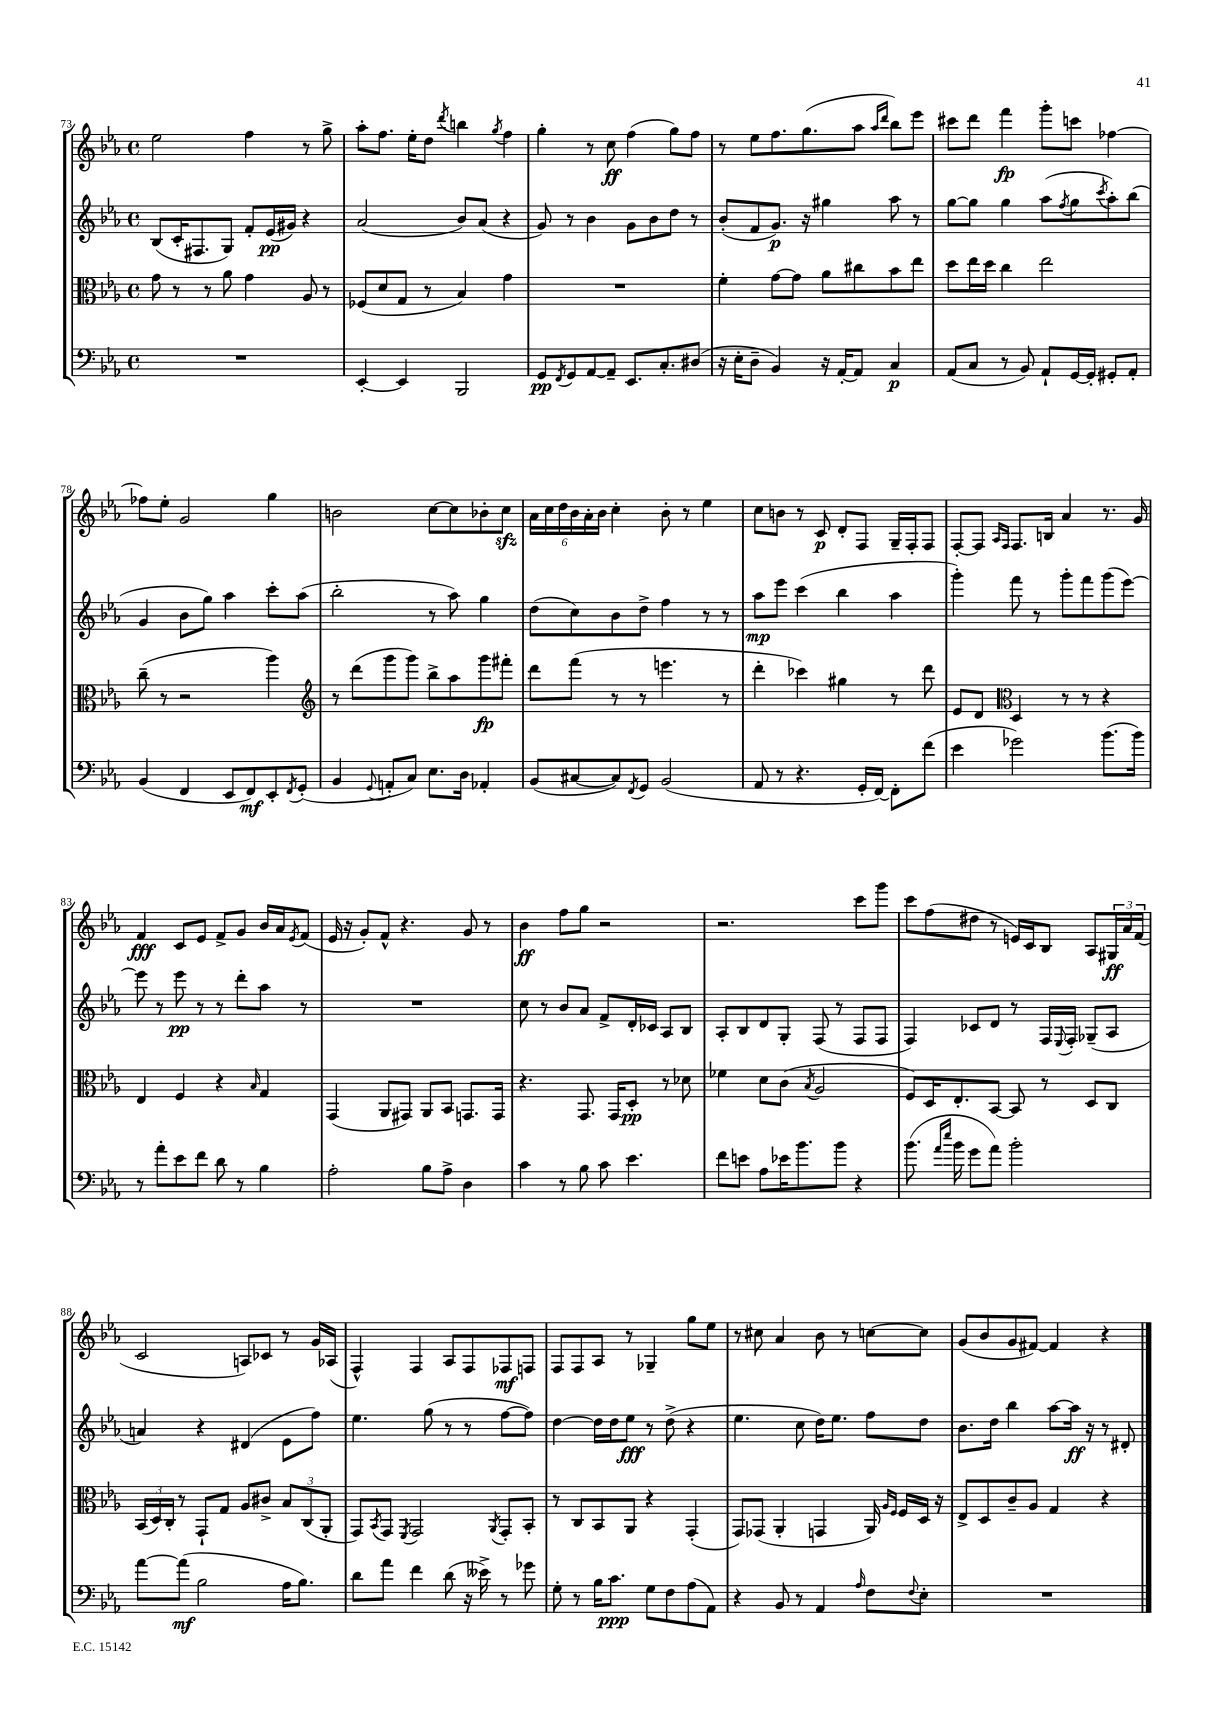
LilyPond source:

<<
\new StaffGroup <<
\new Staff = "s0" {
    \clef treble \key ees \major \defaultTimeSignature \time 4/4
    ees''2 f''4 r8 g''8-> |
    aes''8-. f''8. ees''16-. d''8 \acciaccatura { d'''8 } b''4 \acciaccatura { g''8 } f''4 |
    g''4-. r8 c''8\ff f''4( g''8) f''8 |
    r8 ees''8 f''8. g''8.( aes''8 \grace { aes''16 d'''16 } bes''8) ees'''8 |
    cis'''8 d'''8 f'''4\fp g'''8-. c'''8 fes''4~ |
    fes''8 ees''8-. g'2 g''4 |
    b'2 c''8~ c''8 bes'8-. c''8\sfz |
    \tuplet 6/4 { aes'16 c''16 d''16 bes'16 aes'16-. bes'16 } c''4-. bes'8-. r8 ees''4 |
    c''8 b'8 r8 c'8\p d'8-. f8 g16-- f16-. f8 |
    f8~-. f8 \grace { aes16 f16 } f8. b16 aes'4 r8. g'16 |
    f'4\fff c'8 ees'8 f'8-> g'8 bes'16 aes'16 \acciaccatura { ees'8 } f'8( |
    ees'16 r16 g'8-.) f'8-^ r4. g'8 r8 |
    bes'4\ff f''8 g''8 r2 |
    r2. c'''8 g'''8 |
    c'''8 f''8( dis''8 r8 e'16) c'16 bes8 aes8 \tuplet 3/2 { gis16\ff aes'16 f'16( } |
    c'2 a8) ces'8 r8 g'16 aes16( |
    f4-^) f4 aes8 f8 fes8\mf f8 |
    f8 f8 aes8 r8 ges4-- g''8 ees''8 |
    r8 cis''8 aes'4 bes'8 r8 c''8~ c''8 |
    g'8( bes'8 g'8 fis'8~) fis'4 r4 \bar "|." |
}
\new Staff = "s1" {
    \clef treble \key ees \major \defaultTimeSignature \time 4/4
    bes8( c'16-. fis8. g8) f'8-. ees'16\pp( gis'16) r4 |
    aes'2( bes'8) aes'8( r4 |
    g'8) r8 bes'4 g'8 bes'8 d''8 r8 |
    bes'8-.( f'8 g'8.\p) r16 gis''4 aes''8 r8 |
    g''8~ g''8 g''4 aes''8( \acciaccatura { f''8 } g''8 \acciaccatura { c'''8 } aes''8-.) bes''8( |
    g'4 bes'8 g''8) aes''4 c'''8-. aes''8( |
    bes''2-. r8 aes''8) g''4 |
    d''8( c''8) bes'8 d''8-> f''4 r8 r8 |
    aes''8\mp ees'''8 c'''4( bes''4 aes''4 |
    g'''4-.) f'''8 r8 g'''8-. f'''8 g'''8( ees'''8~) |
    ees'''8 r8 ees'''8\pp r8 r8 d'''8-. aes''8 r8 |
    R1 |
    c''8 r8 bes'8 aes'8 f'8-> d'16-. ces'16 aes8 bes8 |
    aes8-. bes8 d'8 g8-. f8( r8 f8 f8 |
    f4) ces'8 d'8 r8 f16 \appoggiatura { ees8 } f16-. ges8--( aes8 |
    a'4) r4 dis'4( ees'8 f''8) |
    ees''4. g''8( r8 r8 f''8~ f''8) |
    d''4~ d''16 d''16 ees''8\fff r8 d''8->( r4 |
    ees''4. c''8 d''16) ees''8. f''8 d''8 |
    bes'8. d''16 bes''4 aes''8~ aes''16\ff r16 r8 dis'8-. \bar "|." |
}
\new Staff = "s2" {
    \clef alto \key ees \major \defaultTimeSignature \time 4/4
    g'8 r8 r8 aes'8 g'4 aes8 r8 |
    fes8( d'8 g8 r8 bes4) g'4 |
    R1 |
    f'4-. g'8~ g'8 aes'8 cis''8 bes'8 ees''8 |
    d''8 ees''16 d''16 c''4 ees''2 |
    c''8--( r8 r2 aes''4) |
    \clef treble r8 d'''8( g'''8 g'''8) bes''8-> aes''8 g'''8\fp fis'''8-. |
    d'''8 f'''8( r8 r8 e'''4. r8 |
    d'''4-. ces'''4) gis''4 r8 d'''8 |
    ees'8 d'8 \clef alto d4 r8 r8 r4 |
    ees4 f4 r4 \grace { bes16 } g4 |
    g,4( aes,8 gis,8) aes,8 bes,8 g,8. g,16 |
    r4. g,8. g,16 d8-.\pp r8 des'8 |
    fes'4 d'8 c'8( \acciaccatura { bes8 } aes2 |
    f8) d16 ees8.-. bes,8~ bes,8 r8 d8 c8 |
    \tuplet 3/2 { bes,16( d16) c16-. } r8 g,8-! g8 aes8 cis'8-> \tuplet 3/2 { bes8 c8( aes,8-. } |
    g,8) \acciaccatura { bes,8 } g,8 \acciaccatura { f,8 } g,2 \acciaccatura { aes,8 } g,8-. bes,8-. |
    r8 c8 bes,8 aes,8 r4 g,4-.( |
    g,8) ges,8( aes,4-. g,4 aes,16) \grace { aes16 f16 } f16 d16 r16 |
    ees8-> d8 c'8-- aes8 g4 r4 \bar "|." |
}
\new Staff = "s3" {
    \clef bass \key ees \major \defaultTimeSignature \time 4/4
    R1 |
    ees,4~-. ees,4 bes,,2 |
    g,8\pp \acciaccatura { f,8 } g,8 aes,8~ aes,8-- ees,8. c8.-. dis8( |
    r16 ees16-. d8-- bes,4) r16 aes,16~-. aes,8 c4\p |
    aes,8( c8 r8 bes,8) aes,8-! g,16~ g,16-. gis,8-. aes,8-. |
    bes,4( f,4 ees,8 f,8\mf) ees,8-. \acciaccatura { f,8 } g,8-.( |
    bes,4 \appoggiatura { g,8 } a,8-. c8) ees8. d16 aes,4-. |
    bes,8( cis8~ cis8) \acciaccatura { f,8 } g,8 bes,2( |
    aes,8 r8 r4. g,16-. f,16~) f,8-. f'8( |
    ees'4 ges'2) bes'8.( bes'16) |
    r8 aes'8-. ees'8 f'8 d'8 r8 bes4 |
    aes2-. bes8 aes8-> d4 |
    c'4 r8 bes8 c'8 ees'4. |
    f'8 e'8 aes8 ees'16 bes'8. bes'8 r4 |
    bes'8.( \grace { aes'16 ees''16 } bes'16 g'8 aes'8) bes'2-. |
    aes'8~ aes'8\mf( bes2 aes16 bes8.) |
    d'8 aes'8 f'4 d'8( r16 eeses'16->) r8 ges'8 |
    g8-. r8 bes16 c'8.\ppp g8 f8 aes8( aes,8) |
    r4 bes,8 r8 aes,4 \grace { aes16 } f8 \appoggiatura { f8 } ees8-. |
    R1 \bar "|." |
}
>>
>>
\layout { \context { \Score currentBarNumber = #73 } }
